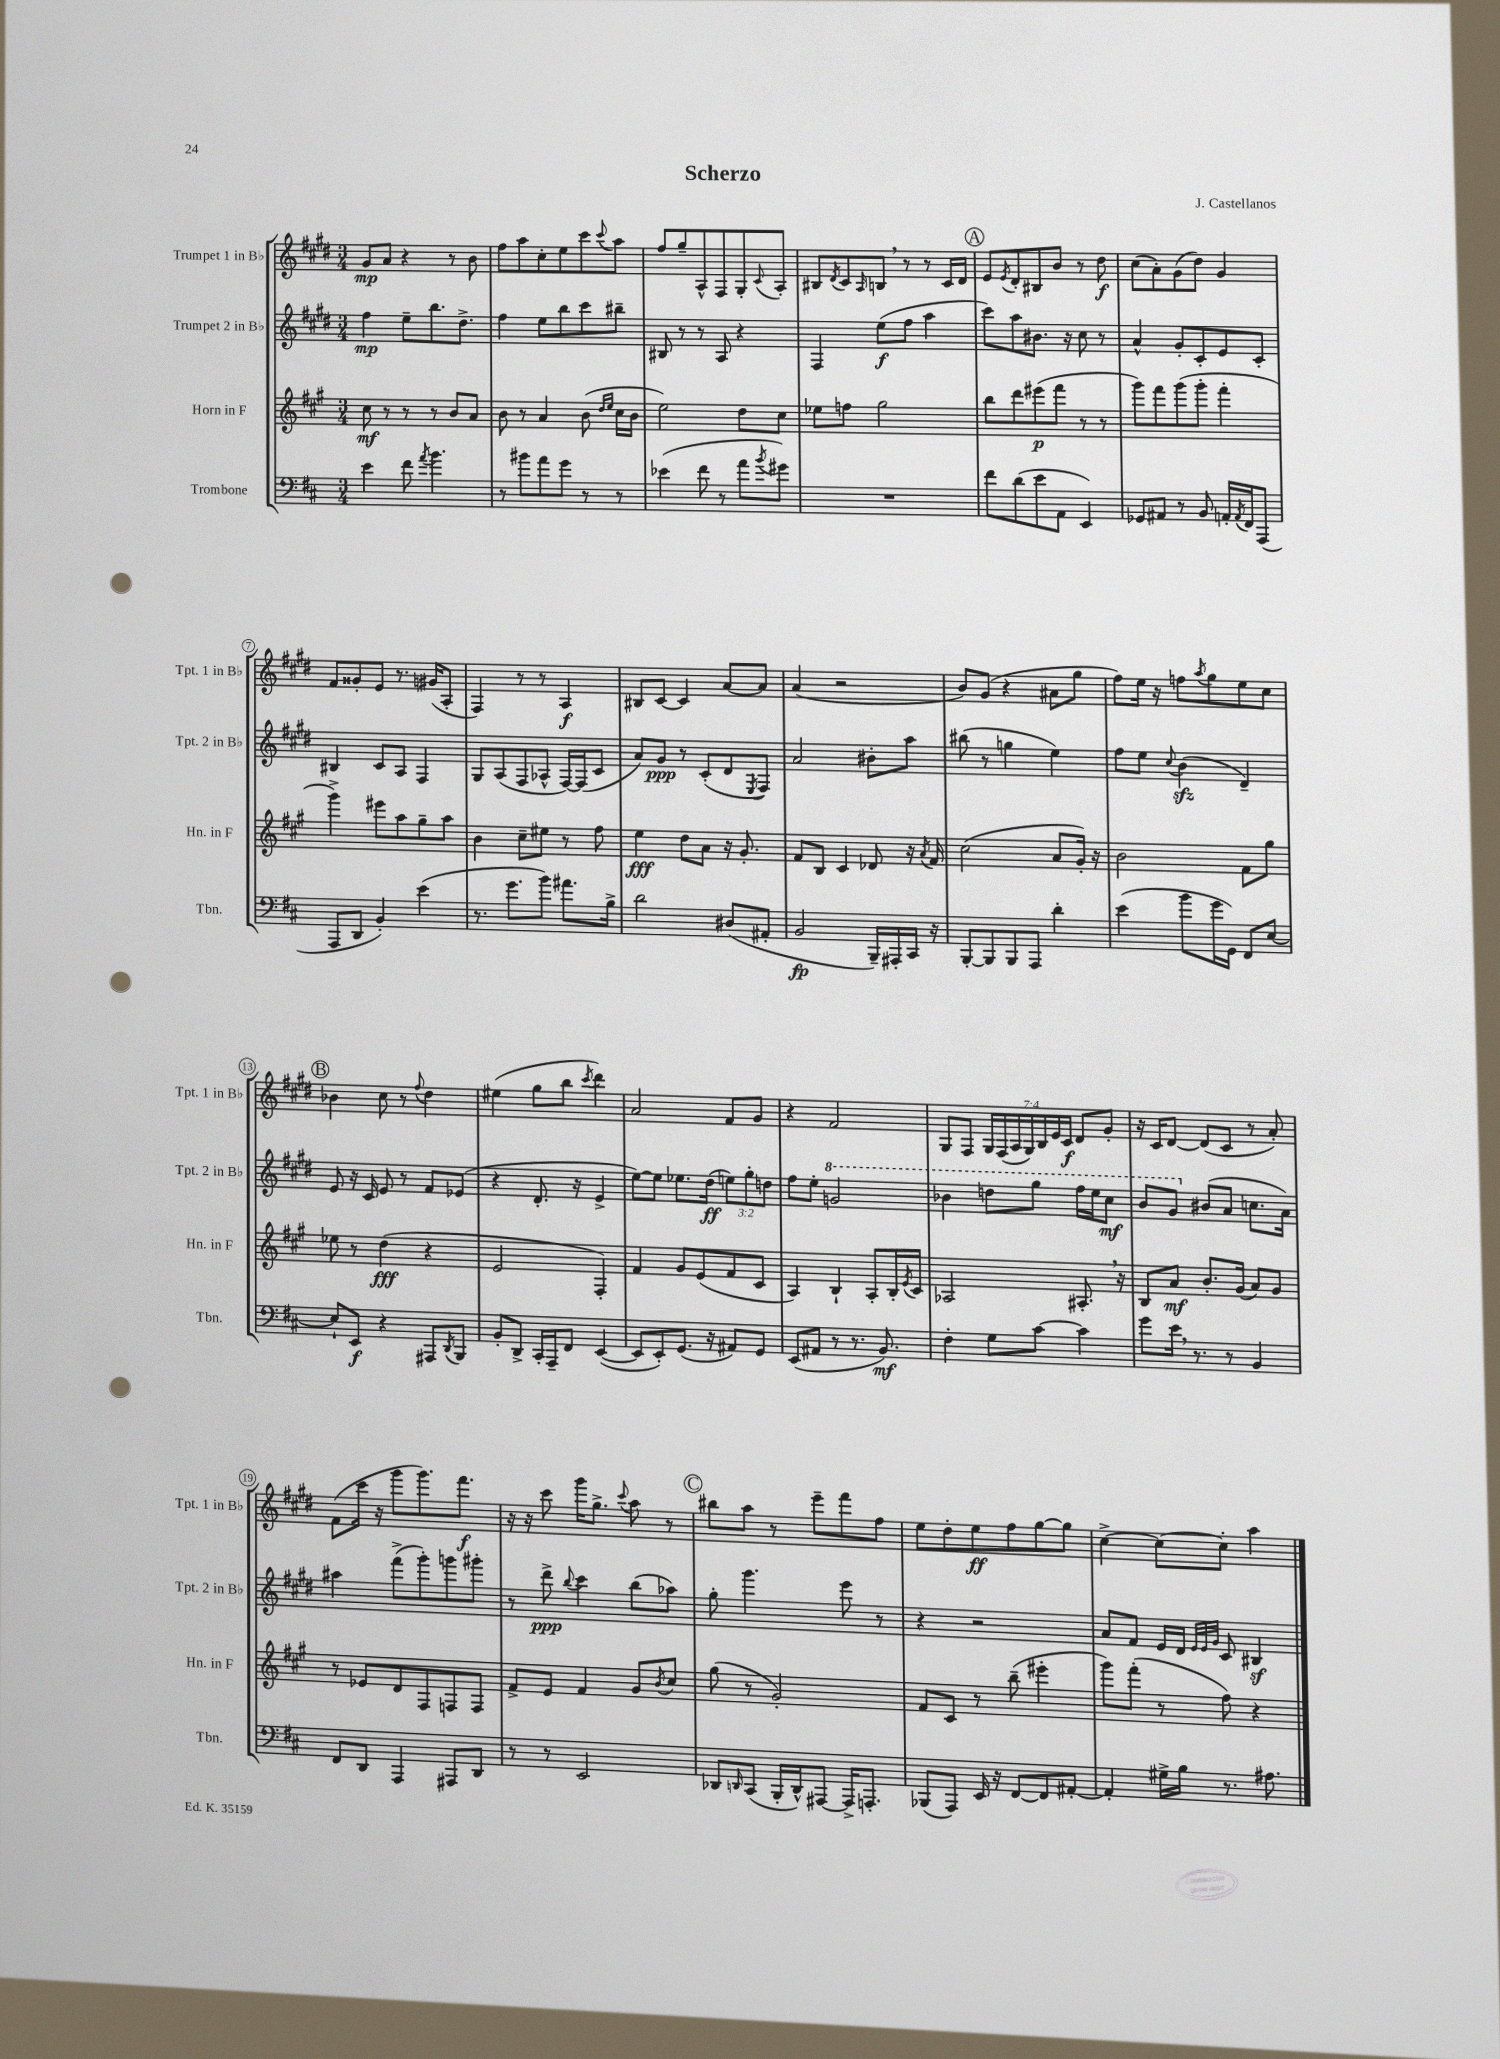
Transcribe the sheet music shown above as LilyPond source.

\header { title = "Scherzo" composer = "J. Castellanos" }
<<
\new StaffGroup <<
\new Staff = "s0" \with { instrumentName = "Trumpet 1 in Bb" shortInstrumentName = "Tpt. 1 in Bb" } {
    \clef treble \key e \major \numericTimeSignature \time 3/4 \override Staff.TupletNumber.text = #tuplet-number::calc-fraction-text
    gis'8\mp a'8 r4 r8 b'8 |
    fis''8 a''8 cis''8-. e''8 cis'''8 \appoggiatura { cis'''8 } a''8 |
    fis''8 gis''8-- a8-^ fis8 gis8-. \appoggiatura { cis'8 } a8-. |
    bis8 \acciaccatura { dis'8 } cis'8 \grace { a16 } b8 \breathe r8 r8 cis'16 dis'16 |
    \mark \markup { \circle "A" } e'8 \acciaccatura { e'8 } dis'8-. bis8 b'8 r8 dis''8\f |
    cis''8( a'8-.) gis'8( dis''8) gis'4 |
    fis'8 gisis'8-. e'8 r8. gis'16( a8-. |
    fis4) r8 r8 a4\f |
    bis8 cis'8~ cis'4 a'8~ a'8 |
    a'4( r2 |
    b'8) gis'8( r4 ais'8 gis''8 |
    fis''8) e''16 r16 f''8 \acciaccatura { a''8 } gis''8 e''8 cis''8 |
    \mark \markup { \circle "B" } bes'4 cis''8 r8 \appoggiatura { fis''8 } dis''4 |
    eis''4( gis''8 b''8 \acciaccatura { cis'''8 } dis'''4) |
    a'2 fis'8 gis'8 |
    r4 fis'2 |
    gis8 fis8 \tuplet 7/4 { gis16 fis16( a16 gis16) b16 e'16 cis'16\f } dis'8 gis'8-. |
    r16 cis'16 dis'8~ dis'8( cis'8 r8 a'8-.) |
    fis'8( cis'''16 r16 gis'''8 gis'''8.) fis'''8.\f |
    r16 r16 cis'''8 gis'''16 gis''8.-> \appoggiatura { cis'''8 } a''8 r8 |
    \mark \markup { \circle "C" } bis''8 a''8 r8 e'''8-- fis'''8 fis''8 |
    e''8 dis''8-. e''8\ff fis''8 gis''8~ gis''8 |
    cis''4~-> cis''8~ cis''8-. a''4 \bar "|." |
}
\new Staff = "s1" \with { instrumentName = "Trumpet 2 in Bb" shortInstrumentName = "Tpt. 2 in Bb" } {
    \clef treble \key e \major \numericTimeSignature \time 3/4 \override Staff.TupletNumber.text = #tuplet-number::calc-fraction-text
    fis''4\mp e''8-- b''8. dis''8.-> |
    fis''4 e''8 b''8 cis'''8 bis''8-- |
    bis8 r8 r8 a8 r4 |
    fis4 e''8\f( fis''8 a''4 |
    \mark \markup { \circle "A" } cis'''8) a''8 bis'8. r16 cis''8 r8 |
    a'4-^ gis'8-. cis'8-. e'8 cis'8-. |
    bis4 cis'8 a8 fis4 |
    gis8 a8( fis8 aes8-^ fis16~) fis16( cis'8 |
    a'8) gis'8\ppp r8 cis'8-.( dis'8 \acciaccatura { e8 } fis8) |
    a'2 bis'8-. a''8 |
    bis''8( r8 g''4 e''4) |
    fis''8 e''8 \appoggiatura { cis''8 } b'4\sfz( dis'4--) |
    \mark \markup { \circle "B" } e'8 r16 cis'16 e'8 r8 fis'8 ees'8( |
    r4 dis'8.-. r16 e'4-> |
    e''8~) e''8 ees''8. dis''16\ff( \tuplet 3/2 { e''8) gis''8-. d''8 } |
    fis''8 e''8-. \ottava #1 g''2 |
    bes''4 d'''8 gis'''8 fis'''16 e'''16 cis'''8\mf |
    b''8 gis''8 \ottava #0 bis'8( a'8 c''8. a'16) |
    ais''4 fis'''8->( gis'''8-.) g'''8 gis'''8-. |
    r8 dis'''8->\ppp \appoggiatura { b''8 } cis'''4 b''8( aes''8) |
    \mark \markup { \circle "C" } gis''8-. gis'''4. e'''8 r8 |
    r4 r2 |
    a'8 fis'8 e'16 dis'16 \grace { e'32 e'32 gis'32 } cis'8 bis4\sf \bar "|." |
}
\new Staff = "s2" \with { instrumentName = "Horn in F" shortInstrumentName = "Hn. in F" } {
    \clef treble \key a \major \numericTimeSignature \time 3/4
    cis''8\mf r8 r8 r8 b'8 a'8 |
    b'8 r8 a'4 b'8( \grace { d''16 e''16 } cis''16 b'16 |
    e''2) d''8 cis''8 |
    ees''8 f''8 gis''2 |
    \mark \markup { \circle "A" } b''8 d'''8 eis'''8\p( fis'''8 r8 r8 |
    gis'''8) fis'''8 gis'''8( gis'''8-. fis'''4-. |
    gis'''4->) eis'''8 a''8 gis''8-- a''8 |
    b'4 cis''8-- eis''8 r8 fis''8 |
    e''4\fff d''8 a'8 r16 gis'8.-. |
    fis'8 b8 cis'4 des'8 r16 \acciaccatura { a'8 } fis'16 |
    cis''2( a'8 gis'16-.) r16 |
    b'2 fis'8 gis''8 |
    \mark \markup { \circle "B" } ees''8 r8 d''4\fff( r4 |
    e'2 fis4-.) |
    fis'4 gis'8 e'8( fis'8 cis'8 |
    a4) b4-! a8-. b16-. \acciaccatura { e'8 } cis'16 |
    aes2 ais8.-. \breathe r16 |
    b8 a'8\mf b'8.-. gis'16( a'8) gis'8 |
    r8 ees'8 d'8 fis8 f8 f8 |
    fis'8-> e'8 fis'4 gis'8 \acciaccatura { b'8 } cis''8 |
    \mark \markup { \circle "C" } gis''8( r8 gis'2-.) |
    fis'8 cis'8 r8 b''8--( eis'''4-. |
    gis'''8) fis'''8-.( r8 fis''8) r4 \bar "|." |
}
\new Staff = "s3" \with { instrumentName = "Trombone" shortInstrumentName = "Tbn." } {
    \clef bass \key d \major \numericTimeSignature \time 3/4
    e'4 fis'8 \acciaccatura { a'8 } b'4. |
    r8 bis'8 a'8 g'8 r8 r8 |
    ees'4( fis'8 r8 a'8 \acciaccatura { b'8 } gis'8) |
    R2. |
    \mark \markup { \circle "A" } fis'8 d'8( e'8 a,8 e,4) |
    ges,8 ais,8 r8 b,8 a,16-. \acciaccatura { a,8 } fis,16 a,,8( |
    a,,8 d,8 b,4-.) e'4( |
    r8. g'8. b'8) ais'8. b16-> |
    d'2 dis8( ais,8-. |
    b,2\fp b,,16--) ais,,16-. cis,16 r16 |
    b,,8~-. b,,8 b,,8 a,,8 d'4-. |
    e'4( b'8 g'16 g,16) fis,8 e8~ |
    \mark \markup { \circle "B" } e8-! e,8\f r4 ais,,8 \acciaccatura { d,8 } b,,8 |
    b,8-. d,8-> cis,16-. a,,16-- fis,8 e,4~( |
    e,8 e,8-.) g,8.( r16 ais,8) g,8 |
    e,8( ais,8 r8 r8. b,8.\mf) |
    fis4-. g8 cis'8~ cis'4 |
    g'8 e'16 \breathe r8. r8 b,4 |
    fis,8 d,8 a,,4 ais,,8 d,8 |
    r8 r8 e,2 |
    \mark \markup { \circle "C" } des,8 \grace { d,16 } cis,8( b,,16-. d,16-^) ais,,8~ ais,,16-> a,,8.-. |
    bes,,8( a,,8) e,16 r16 fis,8~ fis,8 ais,8~-. |
    ais,4-. gis16-> b16 r8. ais8. \bar "|." |
}
>>
>>
\layout { \context { \Score \override BarNumber.stencil = #(make-stencil-circler 0.1 0.3 ly:text-interface::print) } }
